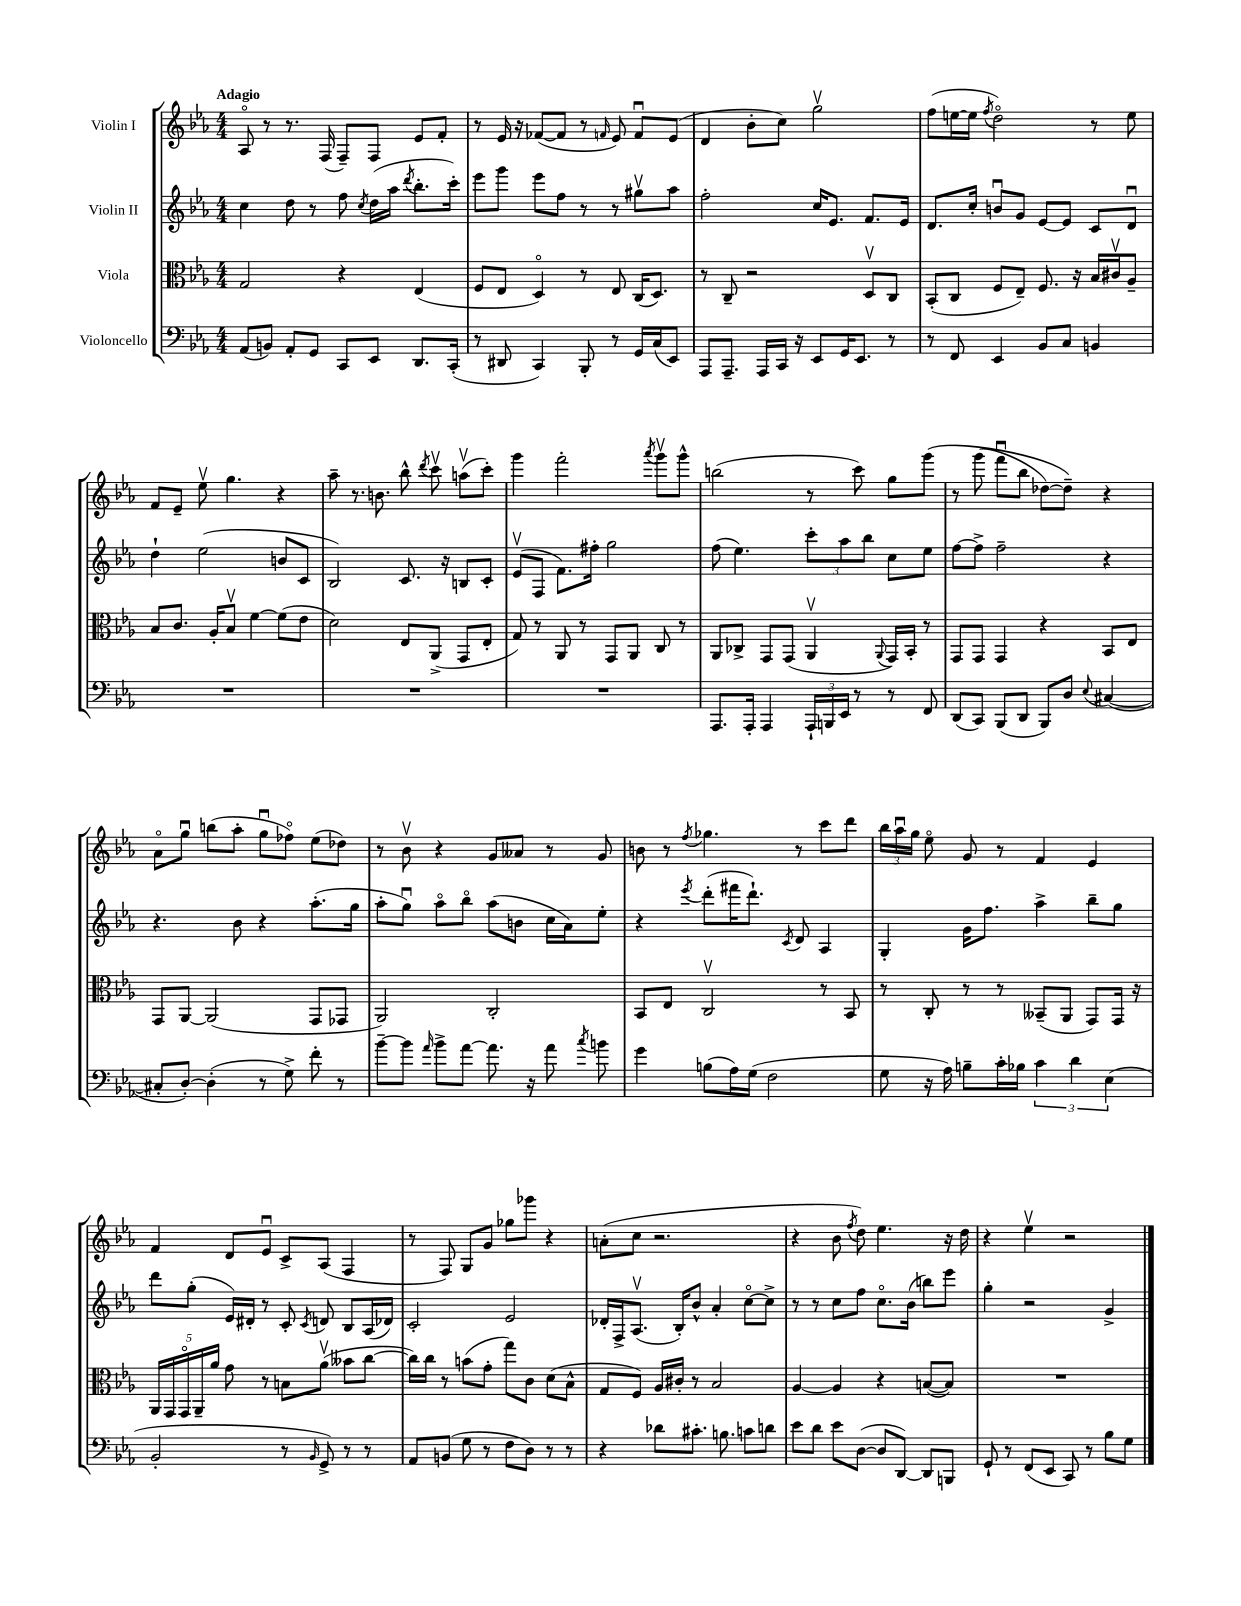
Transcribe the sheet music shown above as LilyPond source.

<<
\new StaffGroup <<
\new Staff = "s0" \with { instrumentName = "Violin I" } {
    \clef treble \key ees \major \numericTimeSignature \time 4/4 \tempo "Adagio"
    \autoBeamOff aes8\flageolet r8 r8. f16( f8[--) f8] ees'8[ f'8]-. |
    r8 ees'16 r16 fes'8[~( fes'8] r8 \grace { f'16 } ees'8) f'8[\downbow ees'8]( |
    d'4 bes'8[-. c''8]) g''2\upbow |
    f''8[( e''16~ e''16] \acciaccatura { f''8 } d''2\flageolet) r8 e''8 |
    f'8[ ees'8]-- ees''8\upbow g''4. r4 |
    aes''8-- r8. b'8. bes''8-^ \acciaccatura { d'''8 } c'''8\upbow a''8[\upbow( c'''8]-.) |
    g'''4 f'''2-. \acciaccatura { aes'''8 } g'''8[\upbow g'''8]-^ |
    b''2( r8 c'''8) g''8[ g'''8]\( |
    r8 g'''8( f'''8[\downbow bes''8] des''8[~) des''8]--\) r4 |
    aes'8[\flageolet g''8]\downbow b''8[( aes''8]-. g''8[\downbow fes''8]\flageolet) ees''8[( des''8]) |
    r8 bes'8\upbow r4 g'8[ aeses'8] r8 g'8 |
    b'8 r8 \acciaccatura { f''8 } ges''4. r8 c'''8[ d'''8] |
    \tuplet 3/2 { bes''16[ aes''16\downbow g''16] } ees''8\flageolet g'8 r8 f'4 ees'4 |
    f'4 d'8[ ees'8]\downbow c'8[-> aes8]( f4 |
    r8 f8) g8[ g'8] ges''8[ ges'''8] r4 |
    a'8[-.( c''8] r2. |
    r4 bes'8 \acciaccatura { f''8 } d''8) ees''4. r16 d''16 |
    r4 ees''4\upbow r2 \bar "|." |
}
\new Staff = "s1" \with { instrumentName = "Violin II" } {
    \clef treble \key ees \major \numericTimeSignature \time 4/4
    \autoBeamOff c''4 d''8 r8 f''8 \acciaccatura { c''8 } d''16[( aes''16] \acciaccatura { d'''8 } bes''8.[-. c'''16]-.) |
    ees'''8[ g'''8] ees'''8[ f''8] r8 r8 gis''8[\upbow aes''8] |
    f''2-. c''16[ ees'8.] f'8.[ ees'16] |
    d'8.[ c''16]-. b'8[\downbow g'8] ees'8[~ ees'8] c'8[ d'8]\downbow |
    d''4-! ees''2( b'8[ c'8] |
    bes2) c'8. r16 b8[ c'8]-. |
    ees'8[\upbow( f8] f'8.[) fis''16]-. g''2 |
    f''8( ees''4.) \tuplet 3/2 { c'''8[-. aes''8 bes''8] } c''8[ ees''8] |
    f''8[~ f''8]-> f''2-- r4 |
    r4. bes'8 r4 aes''8.[-.( g''16] |
    aes''8[-. g''8]\downbow) aes''8[\flageolet bes''8]\flageolet aes''8[( b'8] c''16[ aes'16) ees''8]-. |
    r4 \acciaccatura { ees'''8 } d'''8[-.( fis'''16 d'''8.]-!) \acciaccatura { c'8 } d'8 aes4 |
    g4-. g'16[ f''8.] aes''4-> bes''8[-- g''8] |
    d'''8[ g''8]-.( ees'16[) dis'16]-. r8 c'8-. \acciaccatura { c'8 } d'8 bes8[ aes16( des'16]) |
    c'2-. ees'2 |
    des'16[-. f16-> aes8.]\upbow( bes16[-.) bes'8]-^ aes'4-. c''8[~\flageolet c''8]-> |
    r8 r8 c''8[ f''8] c''8.[\flageolet bes'16]( b''8[) ees'''8] |
    g''4-. r2 g'4-> \bar "|." |
}
\new Staff = "s2" \with { instrumentName = "Viola" } {
    \clef alto \key ees \major \numericTimeSignature \time 4/4
    \autoBeamOff g2 r4 ees4( |
    f8[ ees8] d4\flageolet) r8 ees8 c16[( d8.]) |
    r8 c8-- r2 d8[\upbow c8] |
    bes,8[-.( c8] f8[ ees8]--) f8. r16 bes16[ cis'16\upbow aes8]-- |
    bes8[ c'8.] aes16[-. bes8]\upbow f'4~ f'8[( ees'8] |
    d'2) ees8[ aes,8]->( g,8[ ees8]-. |
    g8) r8 aes,8 r8 g,8[ aes,8] c8 r8 |
    aes,8[ ces8]-> g,8[ g,8]( aes,4\upbow \appoggiatura { aes,8 } g,16[) bes,16]-. r8 |
    g,8[ g,8] g,4 r4 bes,8[ ees8] |
    g,8[ aes,8]~ aes,2( g,8[ ges,8] |
    aes,2) c2-. |
    bes,8[ ees8] c2\upbow r8 bes,8 |
    r8 c8-. r8 r8 beses,8[--( aes,8] g,8[) g,16] r16 |
    \tuplet 5/4 { aes,16[ g,16 g,16\flageolet aes,16-- aes'16] } g'8 r8 b8[ aes'8]\upbow( beses'8[ c''8]~ |
    c''16[) c''16] r8 b'8[( g'8]-. g''8[) c'8] d'8[( bes8]-^ |
    g8[ f8]) aes16[ cis'16]-. r8 bes2 |
    aes4~ aes4 r4 b8[~( b8]) |
    R1 \bar "|." |
}
\new Staff = "s3" \with { instrumentName = "Violoncello" } {
    \clef bass \key ees \major \numericTimeSignature \time 4/4
    \autoBeamOff aes,8[( b,8]) aes,8[-. g,8] c,8[ ees,8] d,8.[ c,16]-.( |
    r8 dis,8 c,4) bes,,8-. r8 g,16[ c16( ees,8]) |
    aes,,8[ aes,,8.]-- aes,,16[ c,16] r16 ees,8[ g,16 ees,8.] r8 |
    r8 f,8 ees,4 bes,8[ c8] b,4 |
    R1 |
    R1 |
    R1 |
    aes,,8.[ aes,,16]-. aes,,4 \tuplet 3/2 { aes,,16[-! b,,16 ees,16] } r8 r8 f,8 |
    d,8[( c,8]) bes,,8[( d,8] bes,,8[) d8] \appoggiatura { ees8 } cis4~( |
    cis8[-. d8]~-.) d4-.( r8 g8->) f'8-. r8 |
    bes'8[~-- bes'8] \grace { aes'16 } bes'8[-> aes'8]~ aes'8. r16 aes'8 \acciaccatura { c''8 } b'8 |
    g'4 b8[( aes16) g16]( f2 |
    g8 r16 aes16) b8[-- c'16-. bes16] \tuplet 3/2 { c'4 d'4 ees4( } |
    bes,2-. r8 \grace { bes,16 } g,8->) r8 r8 |
    aes,8[ b,8]( g8 r8 f8[ d8]) r8 r8 |
    r4 des'8[ cis'8.]-. b8. c'8[ d'8] |
    ees'8[ d'8] ees'8[ d8]~( d8[ d,8]~) d,8[ b,,8] |
    g,8-! r8 f,8[( ees,8] c,8) r8 bes8[ g8] \bar "|." |
}
>>
>>
\layout { \context { \Score \remove "Bar_number_engraver" } }
